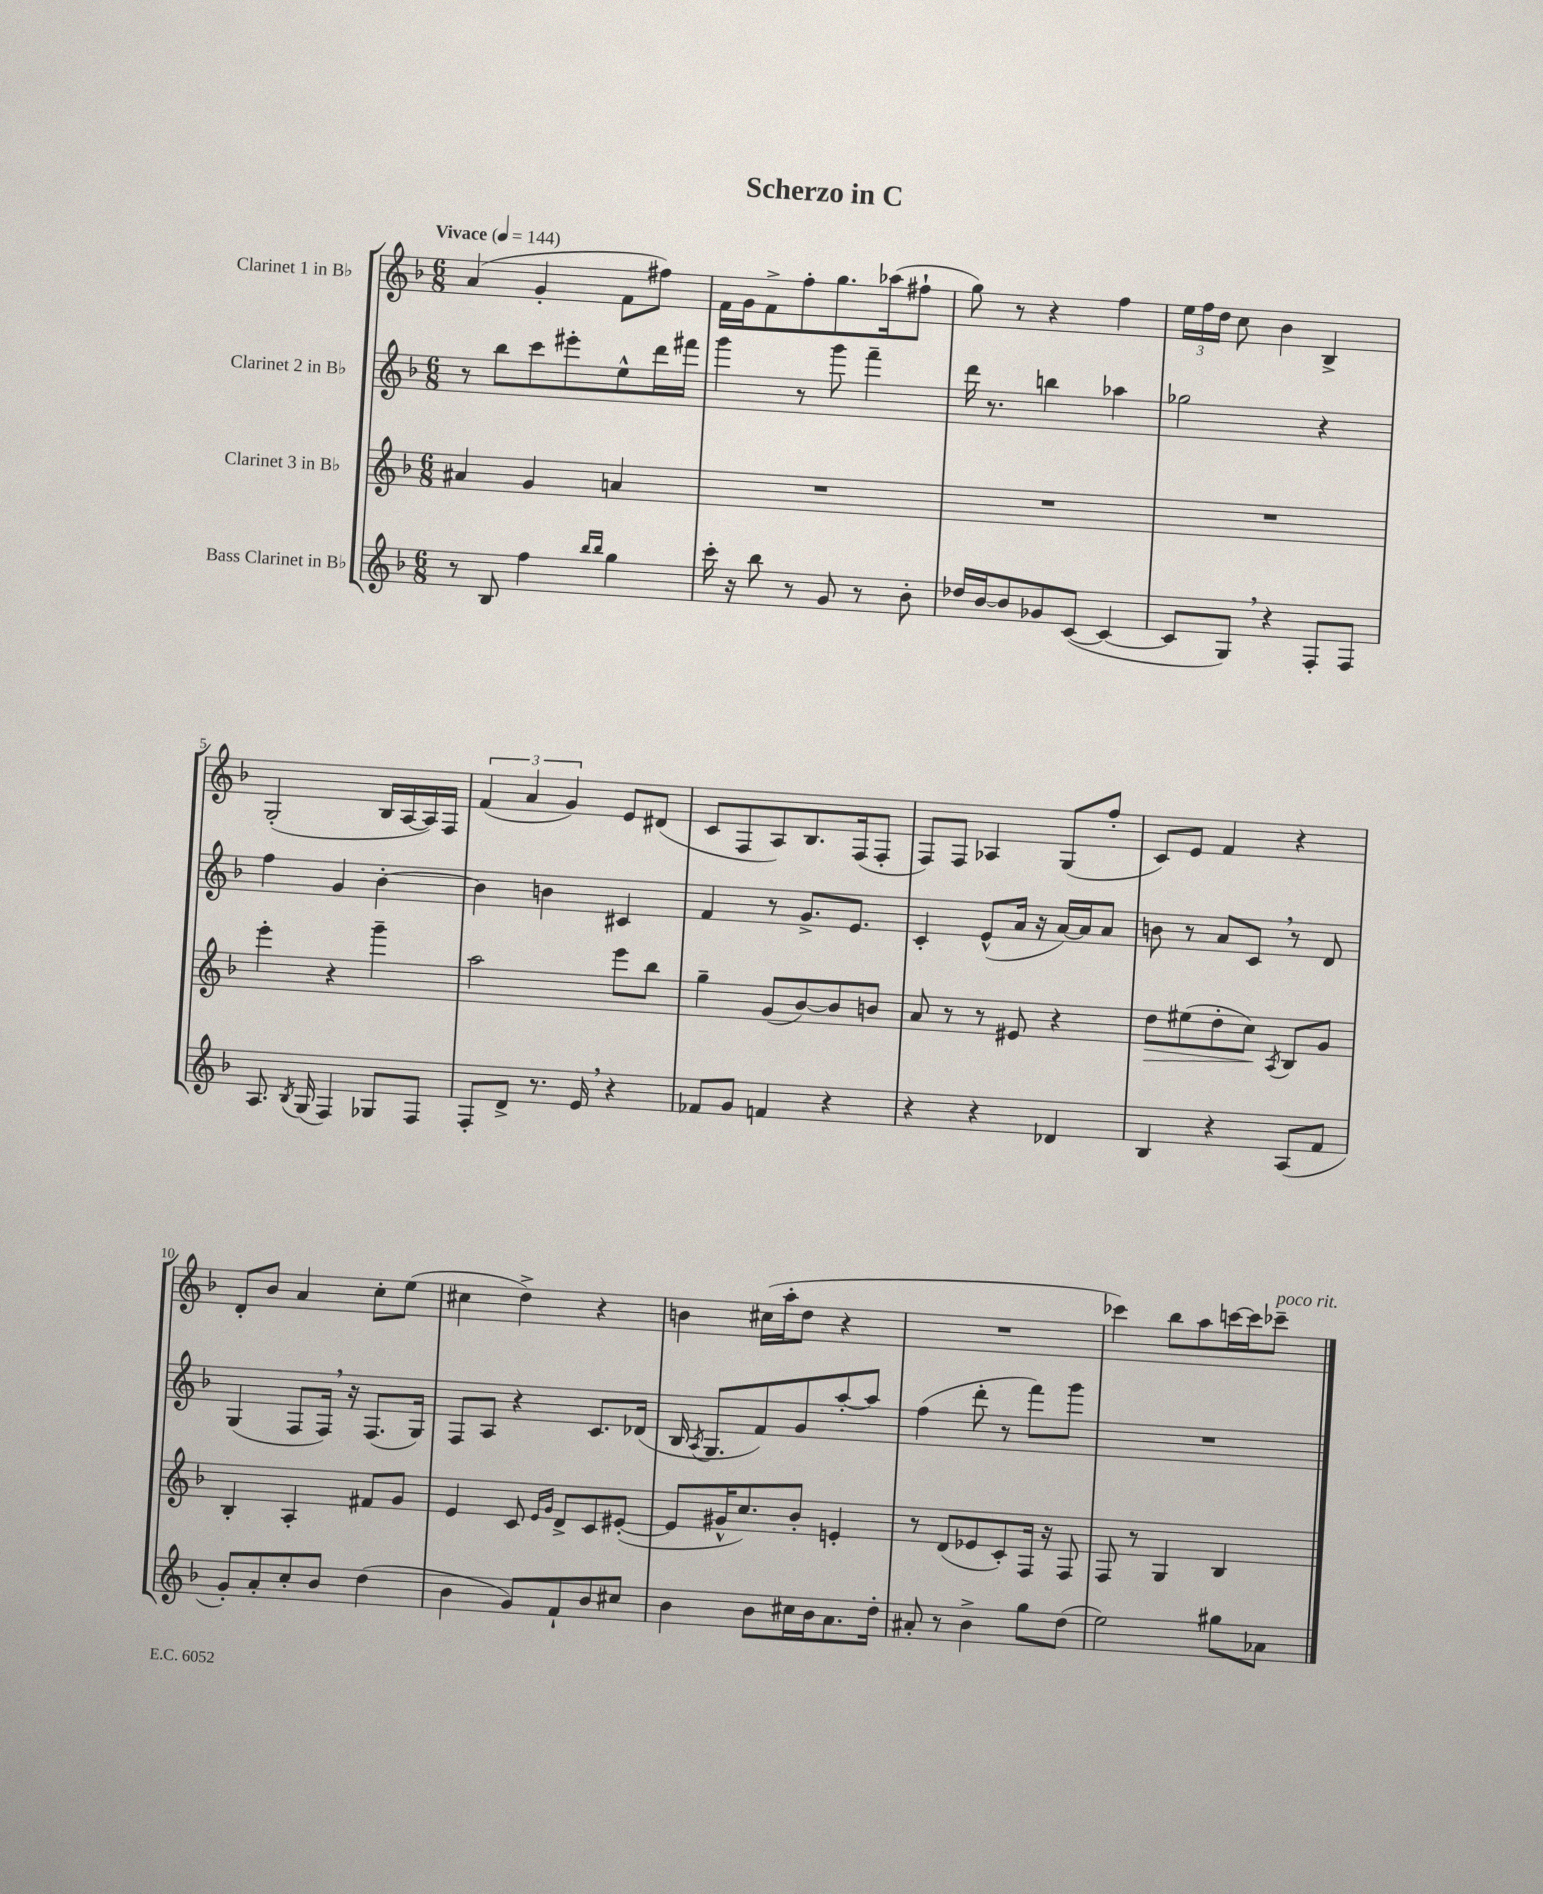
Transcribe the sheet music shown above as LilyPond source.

\header { title = "Scherzo in C" }
<<
\new StaffGroup <<
\new Staff = "s0" \with { instrumentName = "Clarinet 1 in Bb" } {
    \clef treble \key f \major \numericTimeSignature \time 6/8 \tempo "Vivace" 4 = 144
    \autoBeamOff a'4( g'4-. f'8[ fis''8]) |
    f'16[ g'16 f'8-> f''8-. g''8. aes''16( fis''8]-! |
    g''8) r8 r4 f''4 |
    \tuplet 3/2 { e''16[ f''16 d''16] } c''8 bes'4 bes4-> |
    g2-.( bes16[ a16~ a16) f16] |
    \tuplet 3/2 { f'4( a'4 g'4) } e'8[ dis'8]( |
    c'8[ f8 a8) bes8. f16( f8]-. |
    f8[) f8] aes4 g8[( f''8]-. |
    c'8[) e'8] f'4 r4 |
    d'8[-. bes'8] a'4 c''8[-. e''8]( |
    cis''4 d''4->) r4 |
    b'4 cis''16[( a''16-. d''8] r4 |
    R2. |
    ces'''4) bes''8[ a''8 c'''16~ c'''16 ces'''8]--^\markup { \italic "poco rit." } \bar "|." |
}
\new Staff = "s1" \with { instrumentName = "Clarinet 2 in Bb" } {
    \clef treble \key f \major \numericTimeSignature \time 6/8
    \autoBeamOff r8 bes''8[ c'''8 eis'''8-. e''8-^ d'''16 fis'''16] |
    g'''4 r8 g'''8 f'''4-- |
    d'''16 r8. b''4 aes''4 |
    ges''2 r4 |
    f''4 g'4 bes'4~-. |
    bes'4 b'4 cis'4 |
    f'4 r8 g'8.[-> e'8.] |
    c'4-. e'8[-^( a'16] r16 a'16[~) a'16 a'8] |
    b'8 r8 a'8[ c'8] \breathe r8 d'8 |
    g4( f8[ f16]) \breathe r16 f8.[( g16]) |
    f8[ a8] r4 c'8.[ des'16]( |
    bes16 \acciaccatura { a8 } g8.[ f'8) g'8 a''8~-. a''8] |
    f''4( d'''8-. r8 f'''8[) g'''8] |
    R2. \bar "|." |
}
\new Staff = "s2" \with { instrumentName = "Clarinet 3 in Bb" } {
    \clef treble \key f \major \numericTimeSignature \time 6/8
    \autoBeamOff ais'4 g'4 a'4 |
    R2. |
    R2. |
    R2. |
    e'''4-. r4 g'''4-- |
    a''2 e'''8[ bes''8] |
    g''4-- g'8[( bes'8~) bes'8 b'8] |
    a'8 r8 r8 eis'8 r4 |
    d''8[\> eis''8( d''8-. c''8]\!) \acciaccatura { a8 } bes8[ g'8] |
    bes4-. a4-. fis'8[ g'8] |
    e'4 c'8 \grace { e'16[ g'16] } d'8[-> c'8 eis'8]~-.( |
    eis'8[ gis'16-^ c''8.) bes'8]-. e'4-. |
    r8 d'8[( ees'8 c'8-.) f16] r16 f8 |
    f8 r8 g4 bes4 \bar "|." |
}
\new Staff = "s3" \with { instrumentName = "Bass Clarinet in Bb" } {
    \clef treble \key f \major \numericTimeSignature \time 6/8
    \autoBeamOff r8 bes8 f''4 \grace { bes''16[ bes''16] } g''4 |
    c'''16-. r16 bes''8 r8 g'8 r8 bes'8-. |
    des''16[ bes'16~ bes'8 ges'8 c'8]~( c'4~ |
    c'8[ g8]) \breathe r4 f8[-. f8] |
    a8. \acciaccatura { bes8 } g16( f4) ges8[ f8] |
    f8[-. d'8]-> r8. e'16 \breathe r4 |
    fes'8[ g'8] f'4 r4 |
    r4 r4 des'4 |
    bes4 r4 a8[( f'8] |
    g'8[-.) a'8-. c''8-. bes'8] d''4( |
    bes'4 g'8[) f'8-! bes'8 cis''8] |
    bes'4 bes'8[ cis''16 bes'16 a'8. d''16]-. |
    ais'8-. r8 bes'4-> g''8[ d''8]( |
    e''2) gis''8[ aes'8] \bar "|." |
}
>>
>>
